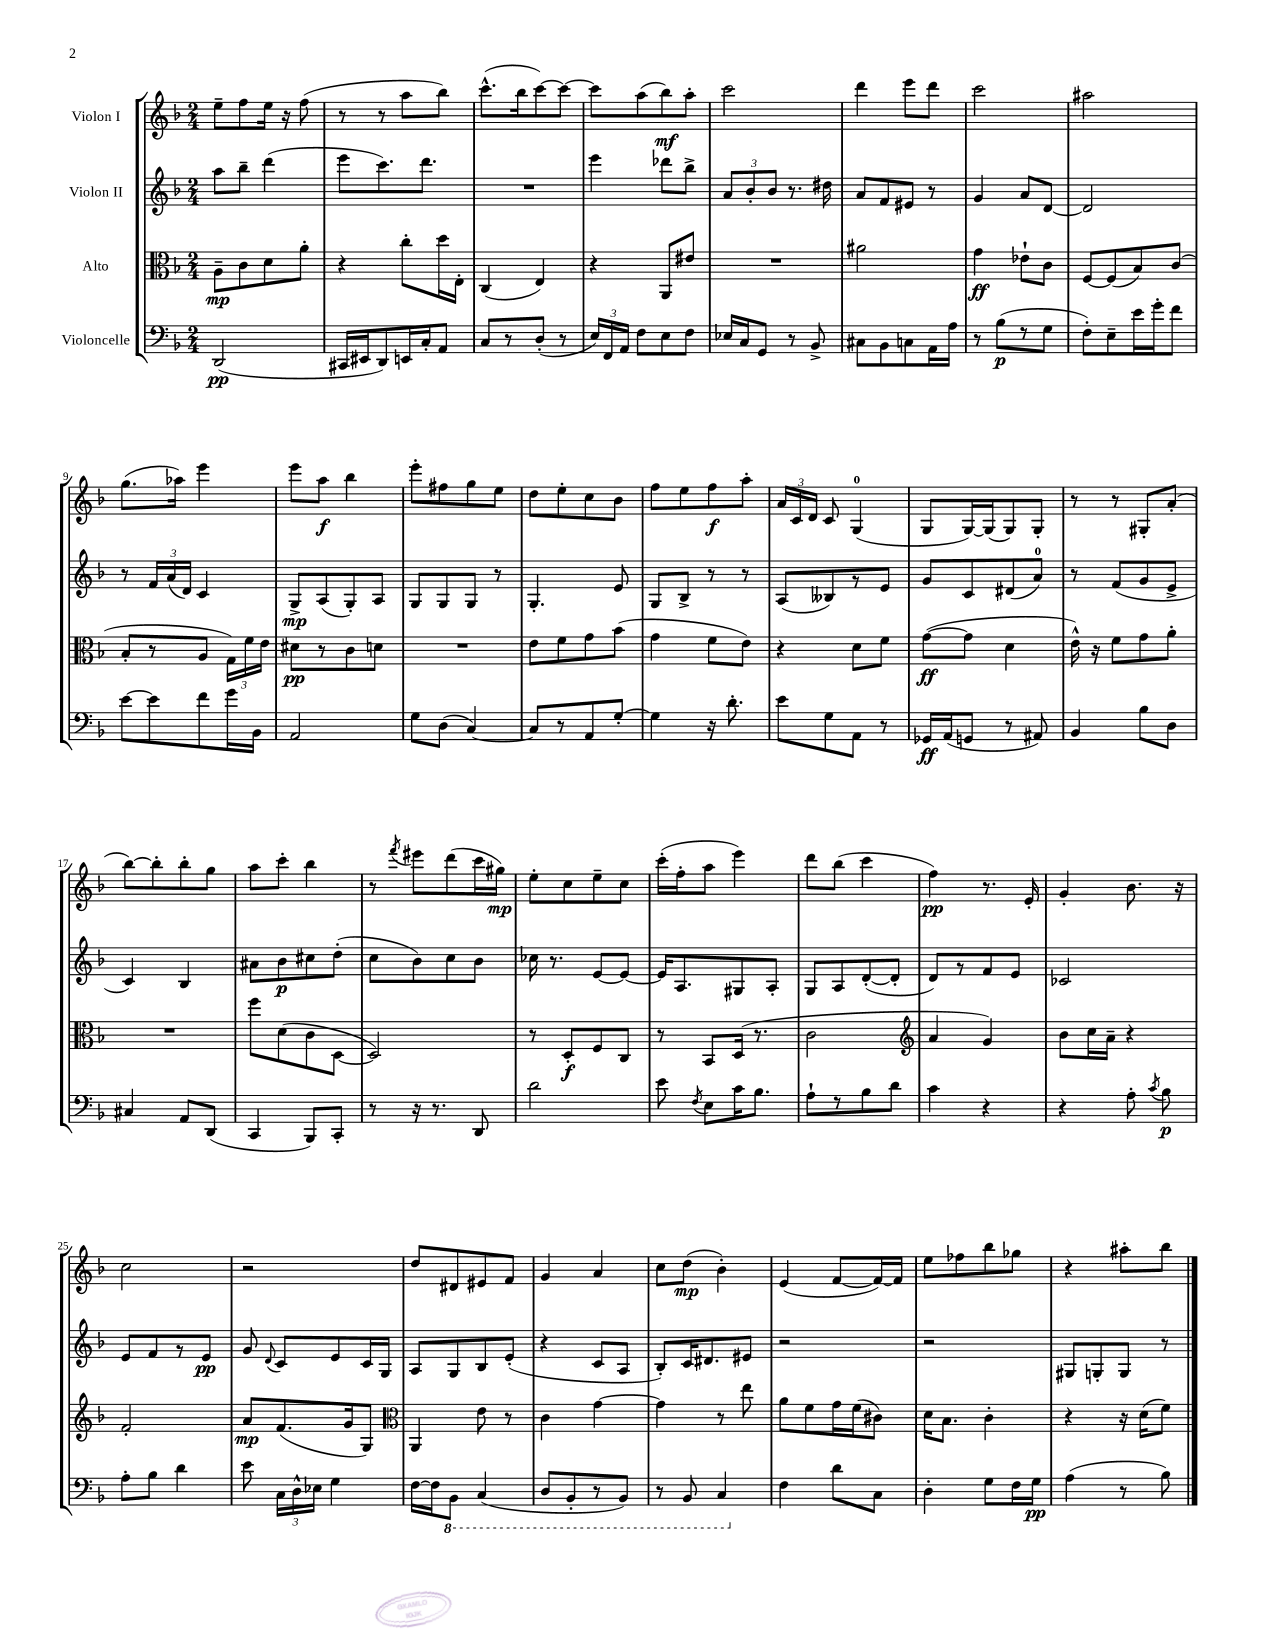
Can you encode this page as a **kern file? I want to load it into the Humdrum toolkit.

**kern	**kern	**kern	**kern
*staff4	*staff3	*staff2	*staff1
*clefF4	*clefC3	*clefG2	*clefG2
*k[b-]	*k[b-]	*k[b-]	*k[b-]
*M2/4	*M2/4	*M2/4	*M2/4
(2DD	8A~	8aa	8ee~
.	8c	8bb-~	8ff
.	8d	(4ddd	16ee
.	.	.	16r
.	8a'	.	(8ff
=	=	=	=
16CC#	4r	8eee	8r
16EE#	.	.	.
8DD)	.	8.ccc)	8r
16EE	8cc'	.	8aa
16C'	.	8.ddd	.
8AA	16dd	.	8bb-)
.	16E'	.	.
=	=	=	=
8C	(4C	2r	(8.ccc^^
8r	.	.	.
.	.	.	16bb-
(8D'	4E)	.	[8ccc)
8r	.	.	8ccc_
=	=	=	=
24E)	4r	4eee	8ccc]
24FF	.	.	.
24AA	.	.	.
8F	.	.	(8aa
8E	8AA	8ddd-	8bb-)
8F	8e#	8bb-^	8aa'
=	=	=	=
16E-	2r	12a	2ccc
16C	.	.	.
.	.	12b-'	.
8GG	.	.	.
.	.	12b-	.
8r	.	8.r	.
8BB-^	.	.	.
.	.	16dd#	.
=	=	=	=
8C#	2a#	8a	4ddd
8BB-	.	8f	.
8C	.	8e#	8eee
16AA	.	8r	8ddd
16A	.	.	.
=	=	=	=
8r	4g	4g	2ccc
(8B-	.	.	.
8r	8e-`	8a	.
8G	8c	[8d	.
=	=	=	=
8F')	[8F	2d]	2aa#
8E~	(8F]	.	.
16e	8B-)	.	.
16g'	.	.	.
8f	(8c	.	.
=	=	=	=
[8e	8B-'	8r	(8.gg
8e]	8r	24f	.
.	.	(24a	.
.	.	.	16aa-)
.	.	24d)	.
8f	8A	4c	4eee
16g	24G)	.	.
.	24f	.	.
16BB-	.	.	.
.	24e	.	.
=	=	=	=
2AA	8d#	8G^	8eee
.	8r	(8A	8aa
.	8c	8G')	4bb-
.	8d	8A	.
=	=	=	=
8G	2r	8G	8eee'
(8D	.	8G	8ff#
[4C)	.	8G	8gg
.	.	8r	8ee
=	=	=	=
8C]	8e	4.G'	8dd
8r	8f	.	8ee'
8AA	8g	.	8cc
[8G'	(8b-	8e	8b-
=	=	=	=
4G]	4g	8G	8ff
.	.	8B-^	8ee
16r	8f	8r	8ff
8.d'	.	.	.
.	8e)	8r	8aa'
=	=	=	=
8e	4r	(8A	24a
.	.	.	24c
.	.	.	24d
8G	.	8B--)	8c
8AA	8d	8r	(4G
8r	8f	8e	.
=	=	=	=
16GG-	([8g	8g	8G
(16AA	.	.	.
8GG	8g]	8c	[16G)
.	.	.	(16G]
8r	4d	(8d#	8G)
8AA#)	.	8a)	8G'
=	=	=	=
4BB-	16e^^)	8r	8r
.	16r	.	.
.	8f	(8f	8r
8B-	8g	8g	8G#'
8D	8a'	8e^	(8a'
=	=	=	=
4C#	2r	4c)	[8bb-)
.	.	.	8bb-']
8AA	.	4B-	8bb-'
(8DD	.	.	8gg
=	=	=	=
4CC	8ff	8a#	8aa
.	(8d	8b-	8ccc'
8BBB-)	8c	8cc#	4bb-
8CC'	[8D	(8dd'	.
=	=	=	=
8r	2D])	8cc	8r
.	.	.	8qfff
16r	.	8b-)	8eee#
8.r	.	.	.
.	.	8cc	(8ddd
8DD	.	8b-	16ccc
.	.	.	16gg#)
=	=	=	=
2d	8r	16cc-	8ee'
.	.	8.r	.
.	8D'	.	8cc
.	8F	[8e	8ee~
.	8C	8e_	8cc
=	=	=	=
8e	8r	16e]	(16ccc'
.	.	8.A	16ff'
8qF	.	.	.
8E	8BB-	.	8aa
16c	(16D	8G#	4eee)
8.B-	8.r	.	.
.	.	8A'	.
=	=	=	=
8A`	2c	8G	8ddd
8r	.	8A	(8bb-
8B-	.	([8d'	4ccc
8d	.	8d']	.
=	=	=	=
*	*clefG2	*	*
4c	4a	8d)	4ff)
.	.	8r	.
4r	4g)	8f	8.r
.	.	8e	.
.	.	.	16e'
=	=	=	=
4r	8b-	2c-	4g'
.	16cc	.	.
.	16a~	.	.
8A'	4r	.	8.b-
8qc	.	.	.
8B-	.	.	.
.	.	.	16r
=	=	=	=
8A'	2f'	8e	2cc
8B-	.	8f	.
4d	.	8r	.
.	.	8e	.
=	=	=	=
8e	8a	8g	2r
.	.	8qqd	.
24C	(8.f	8c	.
24D^^	.	.	.
24E-	.	.	.
4G	.	8e	.
.	16g	.	.
.	8G)	16c	.
.	.	16G	.
=	=	=	=
*	*clefC3	*	*
[16F	4AA	8A	8dd
16F]	.	.	.
8BBB-	.	8G	8d#
(4CC	8e	8B-	8e#
.	8r	(8e'	8f
=	=	=	=
8DD	4c	4r	4g
8BBB-'	.	.	.
8r	[4g	8c	4a
8BBB-)	.	8A	.
=	=	=	=
8r	4g]	8B-')	8cc
8BBB-	.	16c	(8dd
.	.	8.d#	.
4CC	8r	.	4b-')
.	8ee	8e#	.
=	=	=	=
4F	8a	2r	(4e
.	8f	.	.
8d	16g	.	[8f
.	(16f	.	.
8C	8c#)	.	16f_)
.	.	.	16f]
=	=	=	=
4D'	16d	2r	8ee
.	8.B-	.	.
.	.	.	8ff-
8G	4c'	.	8bb-
16F	.	.	8gg-
16G	.	.	.
=	=	=	=
(4A	4r	8G#	4r
.	.	8G'	.
8r	16r	8G	8aa#'
.	(16d	.	.
8B-)	8f)	8r	8bb-
==	==	==	==
*-	*-	*-	*-
